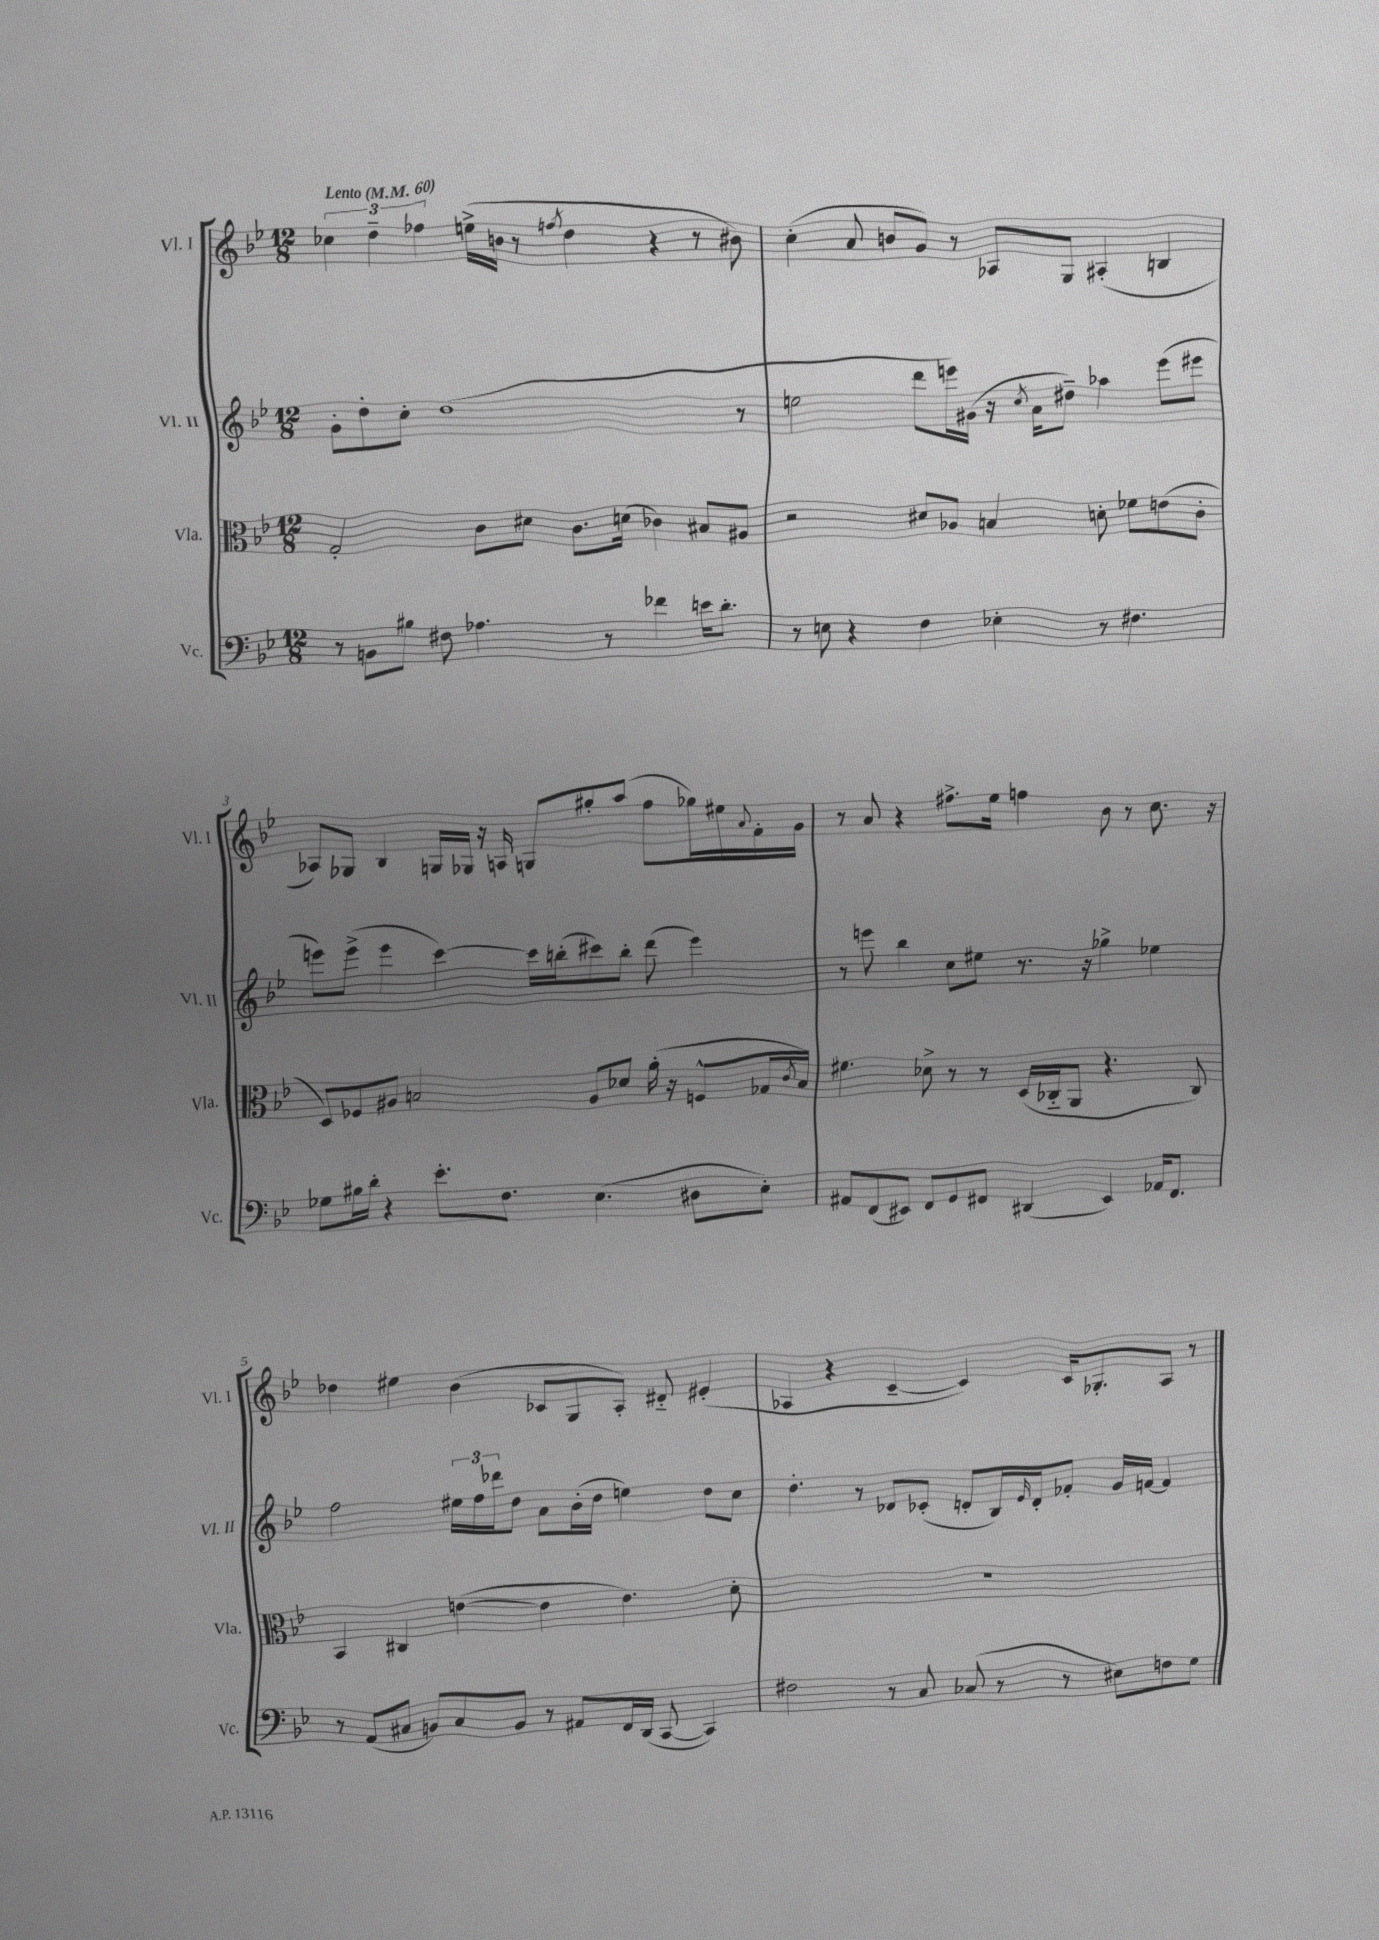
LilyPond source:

<<
\new StaffGroup <<
\new Staff = "s0" \with { instrumentName = "Vl. I" shortInstrumentName = "Vl. I" } {
    \clef treble \key bes \major \numericTimeSignature \time 12/8 \tempo "Lento" 4 = 60
    \tuplet 3/2 { ces''4 d''4-- fes''4 } e''16->( b'16 r8 \acciaccatura { f''8 } d''4 r4 r8 bis'8) |
    c''4-.( a'8 b'8 g'8) r8 aes8 g8 ais4-.( b4 |
    aes8) ges8 bes4 g16 ges16 r16 a16 g8 gis''8-. a''8( f''8 ges''16) eis''16 \appoggiatura { a'8 } f'16-. g'16 |
    r8 a'8 r4 fis''8.-> ees''16 f''4 bes'8 r8 c''8. r16 |
    des''4 eis''4 bes'4( ces'8 g8 a8-.) dis'8-_ eis'4-.( |
    aes4 r4 c'4~-- c'4) c'16 ges8.-. aes8 r8 \bar "|." |
}
\new Staff = "s1" \with { instrumentName = "Vl. II" shortInstrumentName = "Vl. II" } {
    \clef treble \key bes \major \numericTimeSignature \time 12/8
    g'8-. d''8-. c''8-. d''1( r8 |
    e''2 d'''8 e'''16) gis'16( r16 \acciaccatura { c''8 } a'16 dis''8--) aes''4 e'''8( eis'''8 |
    e'''8) e'''8->( e'''4 c'''4~) c'''16 b''16-.( cis'''8) b''8-. d'''8( e'''4) |
    r8 e'''8 bes''4 c''8 eis''8 r8. r16 ges''4-> ees''4 |
    f''2 \tuplet 3/2 { eis''16 f''16 des'''16 } d''8 a'8 bes'16-.( d''16 e''4) d''8 c''8 |
    d''4.-. r8 des'8 ces'8-.( d'8-. bes16) \grace { ees'16 } d'16-. fes'8-. g'16 f'16~ f'4 \bar "|." |
}
\new Staff = "s2" \with { instrumentName = "Vla." shortInstrumentName = "Vla." } {
    \clef alto \key bes \major \numericTimeSignature \time 12/8
    g2-. c'8 dis'8 c'8. d'16( ces'4) bis8 ais8 |
    r2 dis'8 aes8 b4 d'8-. fes'8 e'8( c'8-. |
    d8) fes8 ais8 b2 ais8 des'8 a'16-.( r16 f8-^ ges16 \acciaccatura { c'8 } b16) |
    fis'4. des'8-> r8 r8 d16( ces16-_ a,8 r4. ces8) |
    bes,4 cis4 e'4~( e'4 e'4.) d'8-. |
    R1. \bar "|." |
}
\new Staff = "s3" \with { instrumentName = "Vc." shortInstrumentName = "Vc." } {
    \clef bass \key bes \major \numericTimeSignature \time 12/8
    r8 b,8 bis8 fis8 aes4. r8 fes'4 e'16 d'8.-. |
    r8 e8 r4 f4 ees4-. r8 fis4. |
    ges8 bis16 d'16-. r4 ees'8.-. f8. ees4.( dis8 ees8-.) |
    ais,8 f,8( eis,8) f,8 g,8 fis,8 dis,4( eis,4) aes,16 fis,8. |
    r8 a,8( cis8 b,8) cis8 b,8 r8 ais,8 f,16 d,16( c,8~ c,4) |
    fis2 r8 c8 ces8( r8 r8 eis8) f8 g8 \bar "|." |
}
>>
>>
